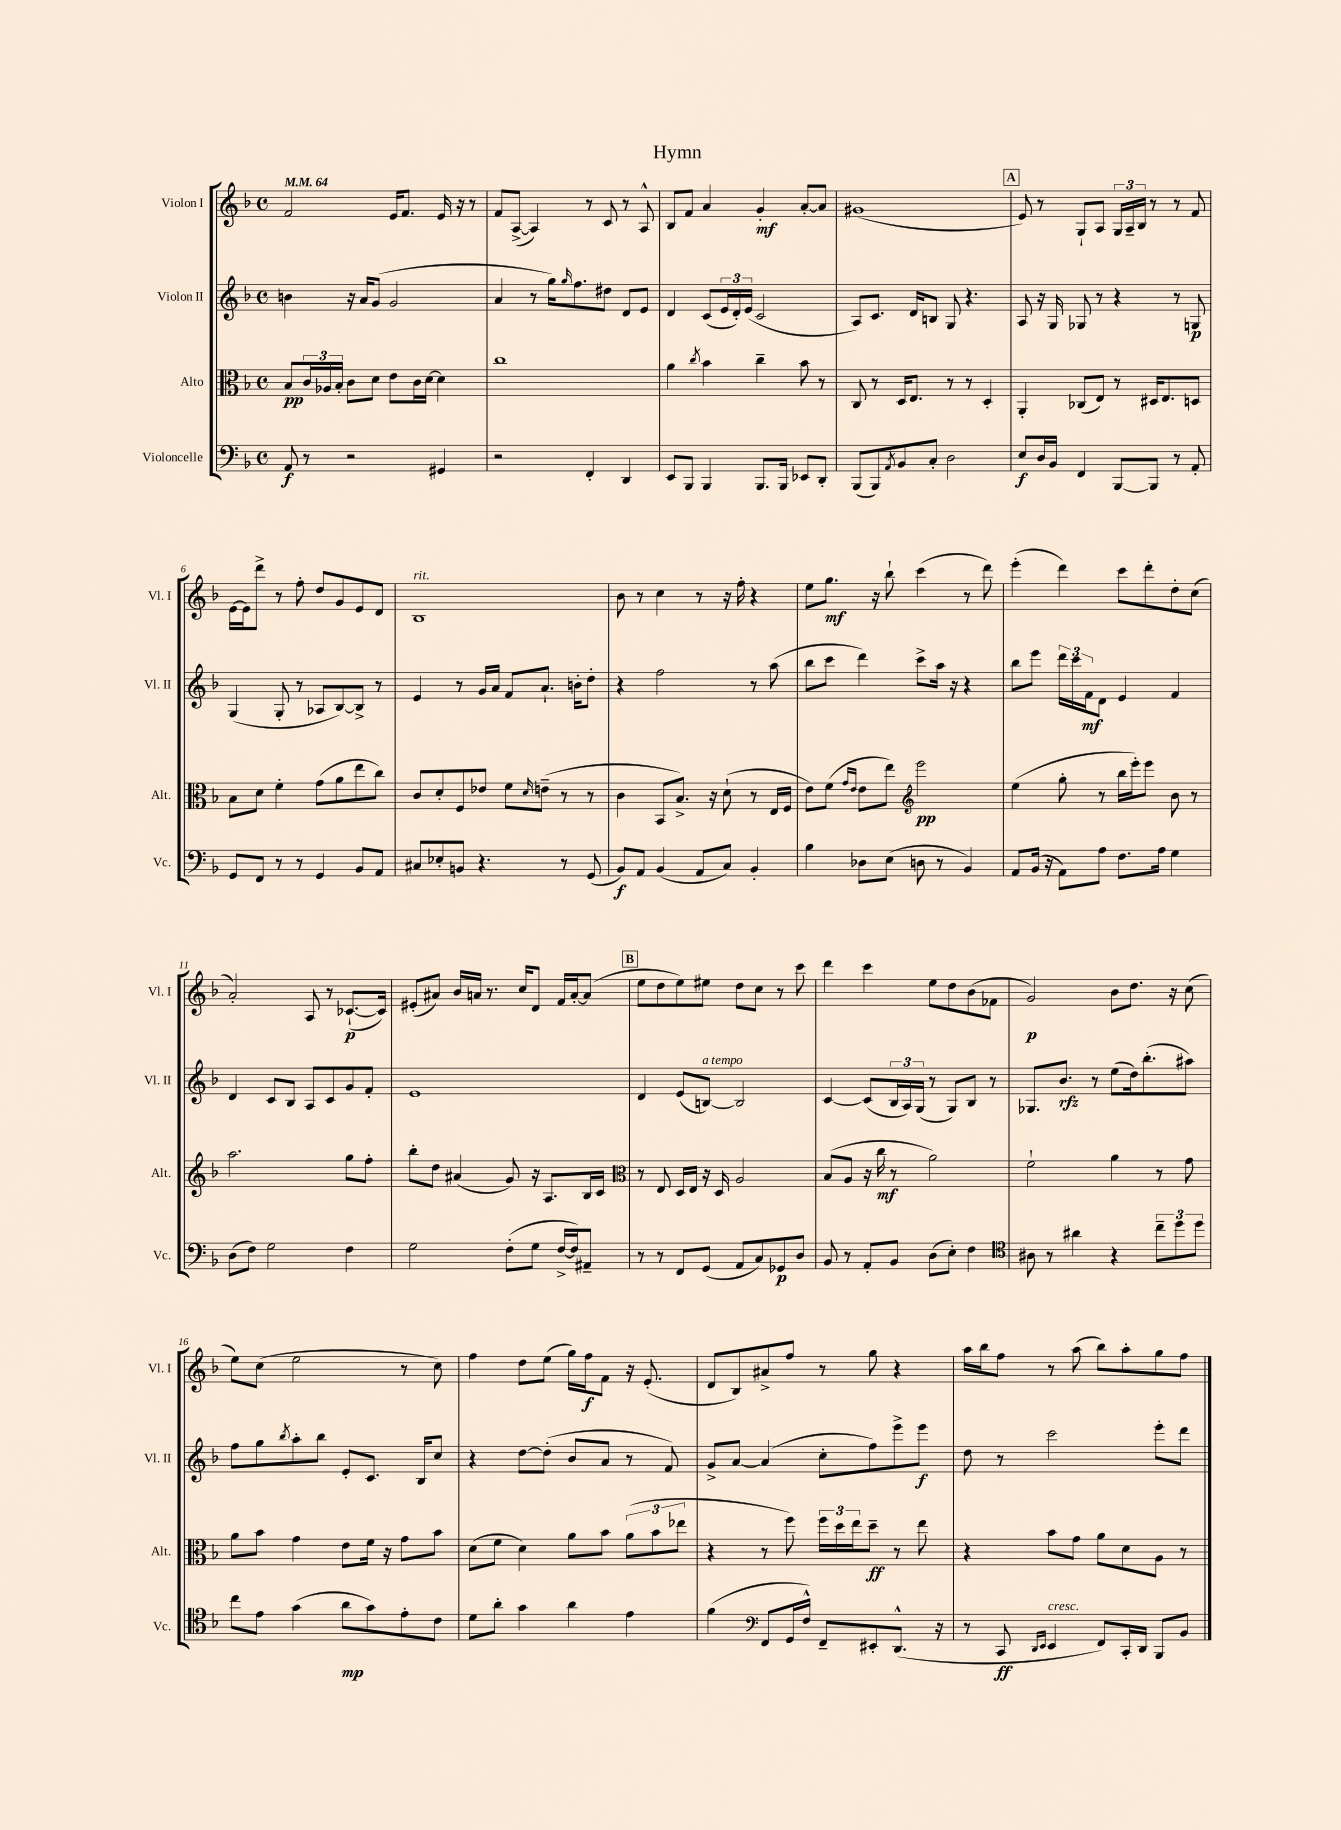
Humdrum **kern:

**kern	**kern	**kern	**kern
*staff4	*staff3	*staff2	*staff1
*clefF4	*clefC3	*clefG2	*clefG2
*k[b-]	*k[b-]	*k[b-]	*k[b-]
*M4/4	*M4/4	*M4/4	*M4/4
*met(c)	*met(c)	*met(c)	*met(c)
*MM64	*MM64	*MM64	*MM64
8AA	8B-	4b	2f
8r	24c	.	.
.	24A-	.	.
.	24B-'	.	.
2r	8c	16r	.
.	.	16a	.
.	8d	(8g	.
.	8e	2g	16e
.	.	.	8.f
.	16c	.	.
.	[16d	.	.
4GG#	4d]	.	16e
.	.	.	16r
.	.	.	8r
=	=	=	=
2r	1cc	4a	8f
.	.	.	([8A^
.	.	8r	4A])
.	.	16gg)	.
.	.	16qqgg	.
.	.	8.ff	.
4FF'	.	.	8r
.	.	8dd#	8c
4DD	.	8d	8r
.	.	8e	8A^^
=	=	=	=
8EE	4a	4d	8B-
8BBB-	.	.	8f
.	8qcc	.	.
4BBB-	4b-	(8c	4a
.	.	24e	.
.	.	24d')	.
.	.	(24e	.
8.BBB-	4cc~	2c	4g'
16BBB-	.	.	.
8EE-	8b-	.	[8a'
8DD'	8r	.	8a]
=	=	=	=
(8BBB-	8C	8A)	(1g#
8BBB-)	8r	8.c	.
8qAA	.	.	.
8BB-	16D	.	.
.	8.E	16d	.
8C'	.	8B	.
2D	8r	8G	.
.	8r	4.r	.
.	4D'	.	.
=	=	=	=
8E	4AA'	8A	8e)
16D	.	16r	8r
16BB-	.	16G	.
4FF	(8C-	8G-	8G`
.	8E)	8r	8A
[8BBB-	8r	4r	24G
.	.	.	24A~
.	.	.	24B-
8BBB-]	16D#	.	8r
.	8.E	.	.
8r	.	8r	8r
8AA'	8D	8G	8f
=	=	=	=
8GG	8B-	(4G	[16e
.	.	.	16e]
8FF	8d	.	8ddd^
8r	4f'	8G'	8r
8r	.	8r	8ff'
4GG	(8g	8A-	8dd
.	8a	[8B-)	8g
8BB-	8ee	8B-^]	8e
8AA	8cc)	8r	8d
=	=	=	=
8C#	8c	4e	1B-
8E-'	8d'	.	.
8BB	8F	8r	.
4.r	8e-	16g	.
.	.	16a	.
.	8f	8f	.
.	16qqd	.	.
.	(8e~	8.a`	.
8r	8r	.	.
.	.	16b'	.
(8GG	8r	8dd'	.
=	=	=	=
8BB-)	4c	4r	8b-
8AA	.	.	8r
(4BB-	8BB-	2ff	4cc
.	8.B-^)	.	.
8AA	.	.	8r
.	16r	.	.
8C)	(8d`	.	16r
.	.	.	16ff'
4BB-'	8r	8r	4r
.	16E	(8aa	.
.	16F	.	.
=	=	=	=
4B-	8e)	8bb-	8ee
.	(8f	8ccc	8.gg
.	16qqg	.	.
.	16qqe	.	.
8D-	8e	4ddd)	.
.	.	.	16r
(8E	8ee)	.	8bb-`
*	*clefG2	*	*
8D	2eee	8ccc^	(4ccc
8r	.	16aa	.
.	.	16r	.
4BB-)	.	4r	8r
.	.	.	8ddd)
=	=	=	=
8AA	(4ee	8bb-	(4eee'
(16BB-	.	8eee	.
16r	.	.	.
8AA)	8gg'	24ddd	4ddd)
.	.	24ccc	.
.	.	24f	.
8A	8r	8d	.
8.F	16bb-	4e	8ccc
.	16eee')	.	.
.	8eee	.	8ddd'
16A	.	.	.
4G	8b-	4f	8dd'
.	8r	.	(8cc
=	=	=	=
(8D	2.aa	4d	2a')
8F)	.	.	.
2G	.	8c	.
.	.	8B-	.
.	.	8A	8A
.	.	8c	8r
4F	8gg	8g	([8.c-`
.	8ff'	8f'	.
.	.	.	16c-])
=	=	=	=
2G	8bb-'	1e	(8e#'
.	8dd	.	8a#)
.	(4a#	.	16b-
.	.	.	16a
.	.	.	8.r
(8F'	8g)	.	.
.	.	.	16cc
8G	16r	.	8d
.	8.A	.	.
[16F^	.	.	16f
16F])	.	.	[16a'
8AA#~	16B-	.	(8a]
.	16c	.	.
=	=	=	=
*	*clefC3	*	*
8r	8r	4d	8ee
8r	8E	.	8dd
8FF	16D	(8e	8ee)
.	16E	.	.
(8GG	16r	[8B)	8ee#
.	16D	.	.
8AA	2A	2B]	8dd
8C)	.	.	8cc
8GG-	.	.	8r
8D	.	.	8ccc
=	=	=	=
8BB-	(8B-	[4c	4ddd
8r	8A	.	.
8AA'	16r	(8c]	4ccc
.	16cc	.	.
8BB-	8r	24B-	.
.	.	24A)	.
.	.	(24G	.
(8D	2a)	8r	8ee
8E')	.	8G)	8dd
4F	.	8B-	(8b-
.	.	8r	8f-
=	=	=	=
*clefC4	*	*	*
8A#	2f`	8.G-	2g)
8r	.	.	.
.	.	8.b-	.
4a#	.	.	.
.	.	8r	.
4r	4a	(8ee	8b-
.	.	16dd)	8.dd
.	.	(8.bb-'	.
12cc~	8r	.	.
.	.	.	16r
12dd	.	.	.
.	8g	8aa#)	(8cc
12dd	.	.	.
=	=	=	=
8cc	8a	8ff	8ee)
8e	8b-	8gg	(8cc
.	.	8qbb-	.
(4g	4g	8aa'	2ee
.	.	8bb-	.
8a	8e	8e'	.
8g)	16f	8.c	.
.	16r	.	.
8e'	8g	.	8r
.	.	16B-	.
8c	8b-	8cc	8cc)
=	=	=	=
8d	(8d	4r	4ff
8a'	8f	.	.
4g	4d)	[8dd	8dd
.	.	(8dd']	(8ee
4a	8a	8b-	16gg)
.	.	.	16ff
.	8b-	8a	8f
4e	(12a	8r	16r
.	.	.	(8.e'
.	12b-	.	.
.	.	8f)	.
.	12ee-	.	.
=	=	=	=
(4f	4r	8g^	8d
.	.	[8a	8B-)
*clefF4	*	*	*
8FF	8r	(4a]	8a#^
16GG	8ff)	.	8ff
16F^^)	.	.	.
8FF~	24ff	8cc'	8r
.	24dd	.	.
.	24ee	.	.
8EE#'	8dd~	8ff)	8gg
(8.DD^^	8r	8eee^	4r
.	8ee	8eee	.
16r	.	.	.
=	=	=	=
8r	4r	8dd	16aa
.	.	.	16bb-
8CC	.	8r	8ff
16qqDD	.	.	.
16qqEE	.	.	.
4EE	8b-	2ccc	8r
.	8g	.	(8aa
8FF)	8a	.	8bb-)
16CC'	8d	.	8aa'
16DD	.	.	.
8BBB-	8A	8eee'	8gg
8BB-	8r	8ddd	8ff
==	==	==	==
*-	*-	*-	*-
